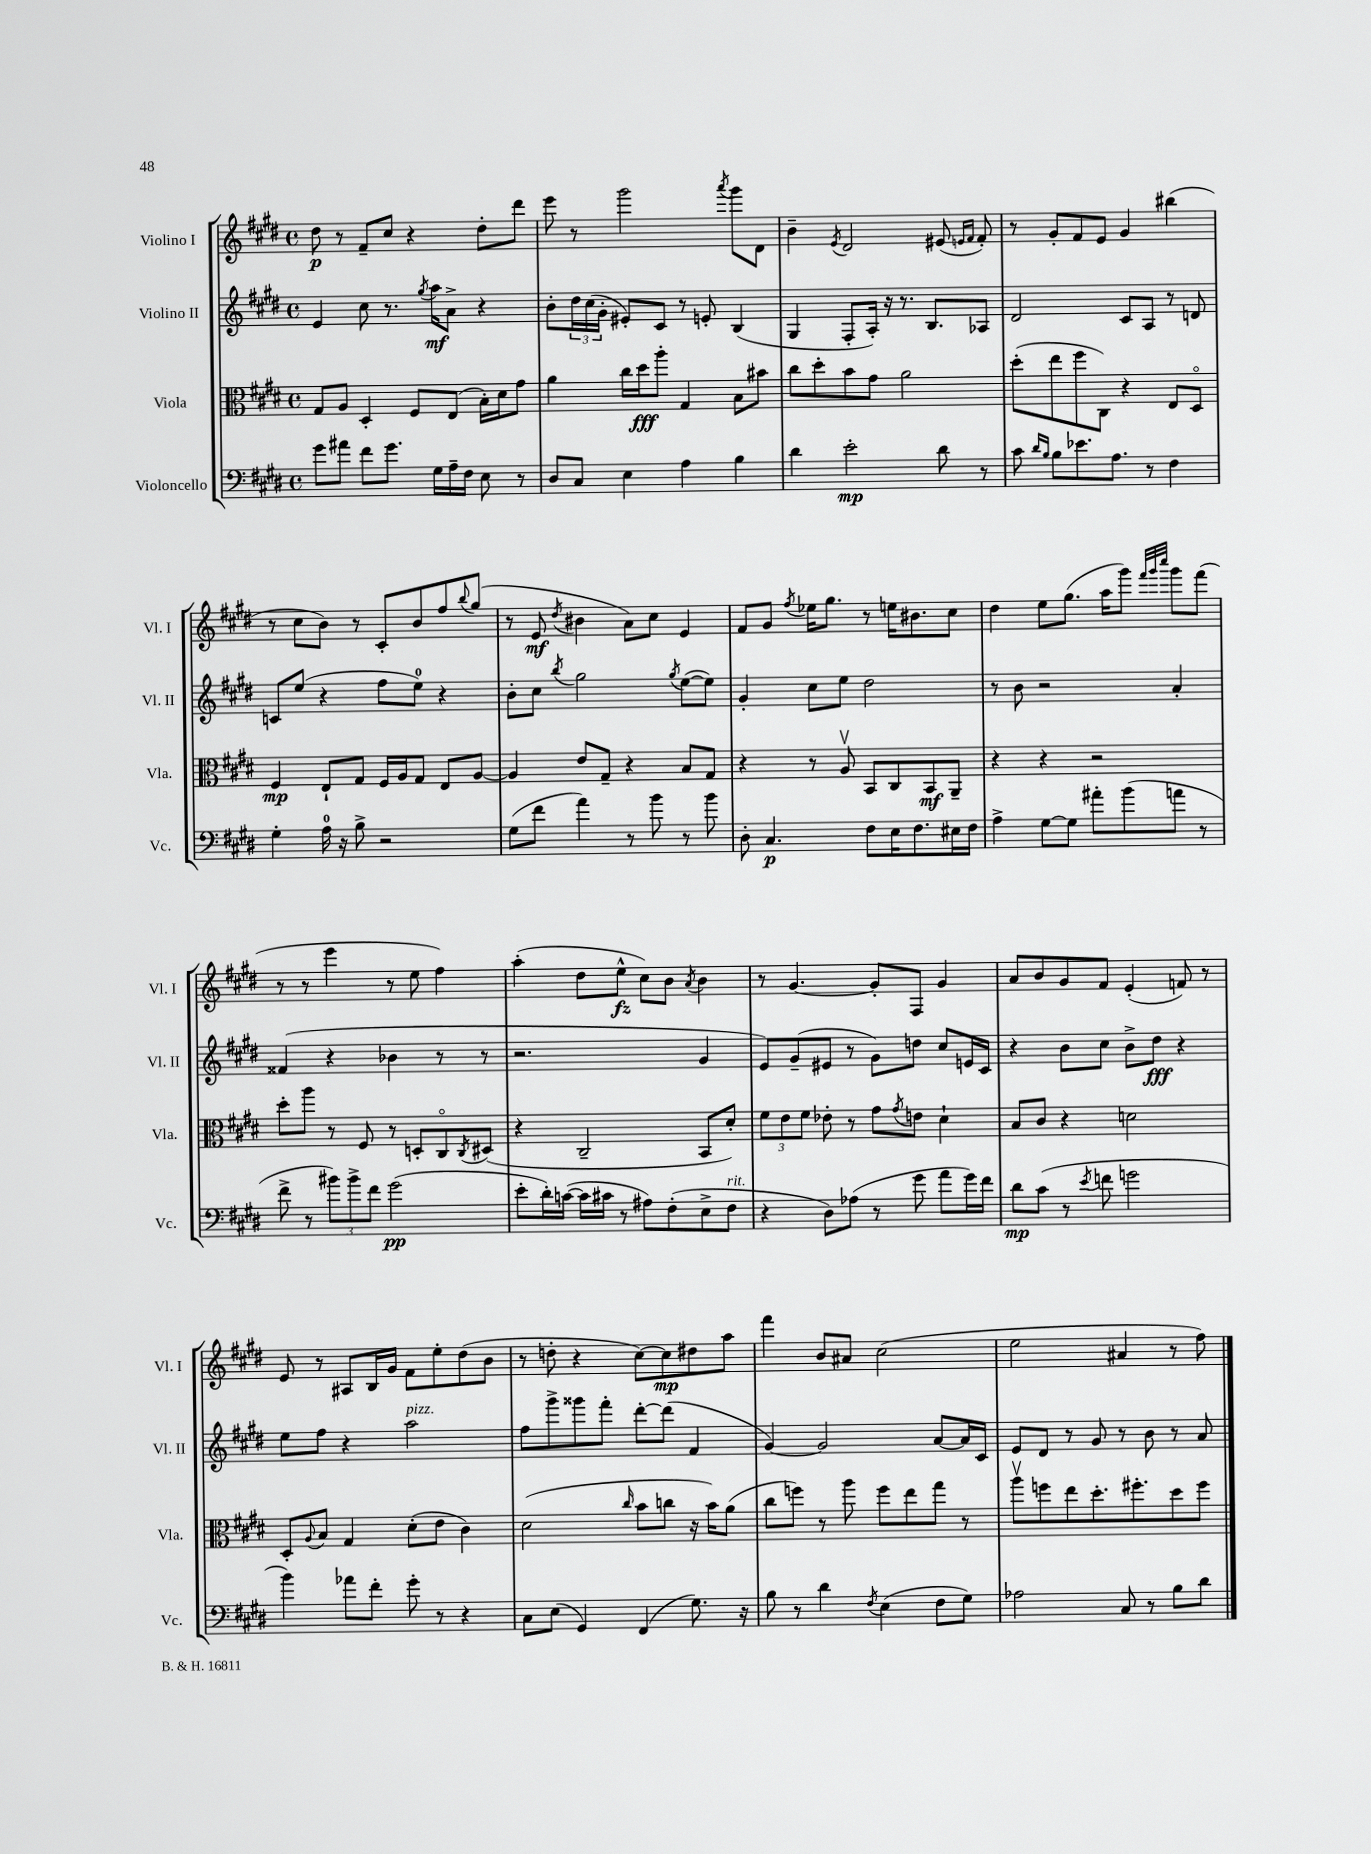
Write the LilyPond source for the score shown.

<<
\new StaffGroup <<
\new Staff = "s0" \with { instrumentName = "Violino I" shortInstrumentName = "Vl. I" } {
    \clef treble \key e \major \defaultTimeSignature \time 4/4
    dis''8\p r8 fis'8-- cis''8 r4 dis''8-. dis'''8 |
    e'''8 r8 gis'''2 \acciaccatura { a'''8 } gis'''8 dis'8 |
    b'4-- \acciaccatura { e'8 } dis'2 eis'8( \grace { e'16 fis'16 } fis'8-.) |
    r8 gis'8-. fis'8 e'8 gis'4 bis''4( |
    r8 cis''8 b'8) r8 cis'8-. b'8 fis''8 \appoggiatura { b''8 } gis''8( |
    r8 e'8\mf \acciaccatura { dis''8 } bis'4 a'8) cis''8 e'4 |
    fis'8 gis'8 \acciaccatura { fis''8 } ees''16 gis''8. r8 e''16 bis'8. cis''8 |
    dis''4 e''8 gis''8.( a''16 gis'''8) \grace { fis'''32 gis'''32 cis''''32 } gis'''8 fis'''8( |
    r8 r8 e'''4 r8 e''8 fis''4) |
    a''4-.( dis''8 e''8-^\fz cis''8) b'8 \acciaccatura { a'8 } b'4 |
    r8 gis'4.~ gis'8-. fis8 gis'4 |
    a'8 b'8 gis'8 fis'8 e'4-.( f'8) r8 |
    e'8 r8 ais8 b16 gis'16 fis'8 e''8-. dis''8( b'8 |
    r8 d''8-. r4 cis''8~) cis''8\mp dis''8 a''8 |
    fis'''4 b'8 ais'8 cis''2( |
    e''2 ais'4 r8 fis''8) \bar "|." |
}
\new Staff = "s1" \with { instrumentName = "Violino II" shortInstrumentName = "Vl. II" } {
    \clef treble \key e \major \defaultTimeSignature \time 4/4
    e'4 cis''8 r8. \acciaccatura { gis''8 } a''16\mf a'8-> r4 |
    b'8-. \tuplet 3/2 { dis''16 cis''16( gis'16-. } eis'8-.) cis'8 r8 e'8-. b4( |
    gis4 fis8-. a16-.) r16 r8. b8. aes8 |
    dis'2 cis'8 a8 r8 d'8 |
    c'8 e''8( r4 fis''8 e''8-0) r4 |
    b'8-. cis''8 \acciaccatura { b''8 } gis''2 \acciaccatura { gis''8 } e''8~( e''8) |
    gis'4-. cis''8 e''8 dis''2 |
    r8 b'8 r2 a'4-. |
    fisis'4( r4 bes'4 r8 r8 |
    r2. gis'4 |
    e'8) gis'8--( eis'8 r8 gis'8) d''8 cis''8 e'16 cis'16 |
    r4 b'8 cis''8 b'8-> dis''8\fff r4 |
    e''8 fis''8 r4 a''2^\markup { \italic "pizz." } |
    fis''8 gis'''8-> gisis'''8 fis'''8-. dis'''8~-. dis'''8( fis'4 |
    gis'4~) gis'2 a'8~ a'16 cis'16 |
    e'8 dis'8 r8 gis'8 r8 b'8 r8 a'8 \bar "|." |
}
\new Staff = "s2" \with { instrumentName = "Viola" shortInstrumentName = "Vla." } {
    \clef alto \key e \major \defaultTimeSignature \time 4/4
    gis8 a8 dis4-. fis8 e8( b16-.) dis'16 gis'8 |
    a'4 cis''16 dis''16\fff a''8-. gis4 b8 bis'8 |
    cis''8 dis''8-. b'8 gis'8 a'2 |
    dis''8-.( e''8 fis''8 cis8) r4 e8 dis8\flageolet |
    fis4\mp e8-! gis8 fis16 a16 gis8 e8 a8~ |
    a4 e'8 gis8-- r4 b8 gis8 |
    r4 r8 a8\upbow b,8 cis8 b,8\mf a,8-- |
    r4 r4 r2 |
    dis''8-. a''8 r8 fis8 r8 d8-. cis8\flageolet \acciaccatura { cis8 } dis8( |
    r4 cis2-- b,8 dis'8-.) |
    \tuplet 3/2 { fis'8 e'8 fis'8 } ees'8-. r8 gis'8 \acciaccatura { gis'8 } e'8 dis'4-! |
    b8 cis'8 r4 d'2 |
    dis8-. \appoggiatura { a8 } b8 gis4 dis'8-.( e'8 cis'4) |
    dis'2( \grace { cis''16 } b'8 c''8 r16 b'16) a'8( |
    cis''8 f''8) r8 a''8 f''8 e''8 gis''8 r8 |
    a''8\upbow f''8 e''8 dis''8.-. fis''8.-. dis''8 fis''8 \bar "|." |
}
\new Staff = "s3" \with { instrumentName = "Violoncello" shortInstrumentName = "Vc." } {
    \clef bass \key e \major \defaultTimeSignature \time 4/4
    gis'8 ais'8 fis'8 gis'8. gis16 a16-- fis16 e8 r8 |
    dis8 cis8 e4 a4 b4 |
    dis'4 e'2-.\mp dis'8 r8 |
    cis'8 \grace { dis'16 b16 } b8 ees'8. a8. r8 fis4 |
    gis4-. a16-0 r16 b8-> r2 |
    gis8( fis'8 a'4) r8 b'8 r8 b'8 |
    dis8-. cis4.\p fis8 e16 fis8. eis16 fis16 |
    a4-> gis8~ gis8 ais'8-. b'8( a'8 r8 |
    fis'8-> r8 \tuplet 3/2 { bis'8) bis'8-> fis'8 } gis'2\pp( |
    e'8-. dis'16-.) c'16~( c'16 cis'16 r8 ais8) fis8-.( e8-> fis8^\markup { \italic "rit." } |
    r4 dis8) aes8( r8 gis'8 a'8 gis'16) fis'16 |
    dis'8\mp cis'8( r8 \acciaccatura { e'8 } f'8 g'2 |
    b'4) aes'8 fis'8-. gis'8-. r8 r4 |
    cis8 e8( gis,4) fis,4( gis8.) r16 |
    b8 r8 dis'4 \acciaccatura { fis8 } e4( fis8 gis8) |
    aes2 cis8 r8 b8 dis'8 \bar "|." |
}
>>
>>
\layout { \context { \Score \remove "Bar_number_engraver" } }
